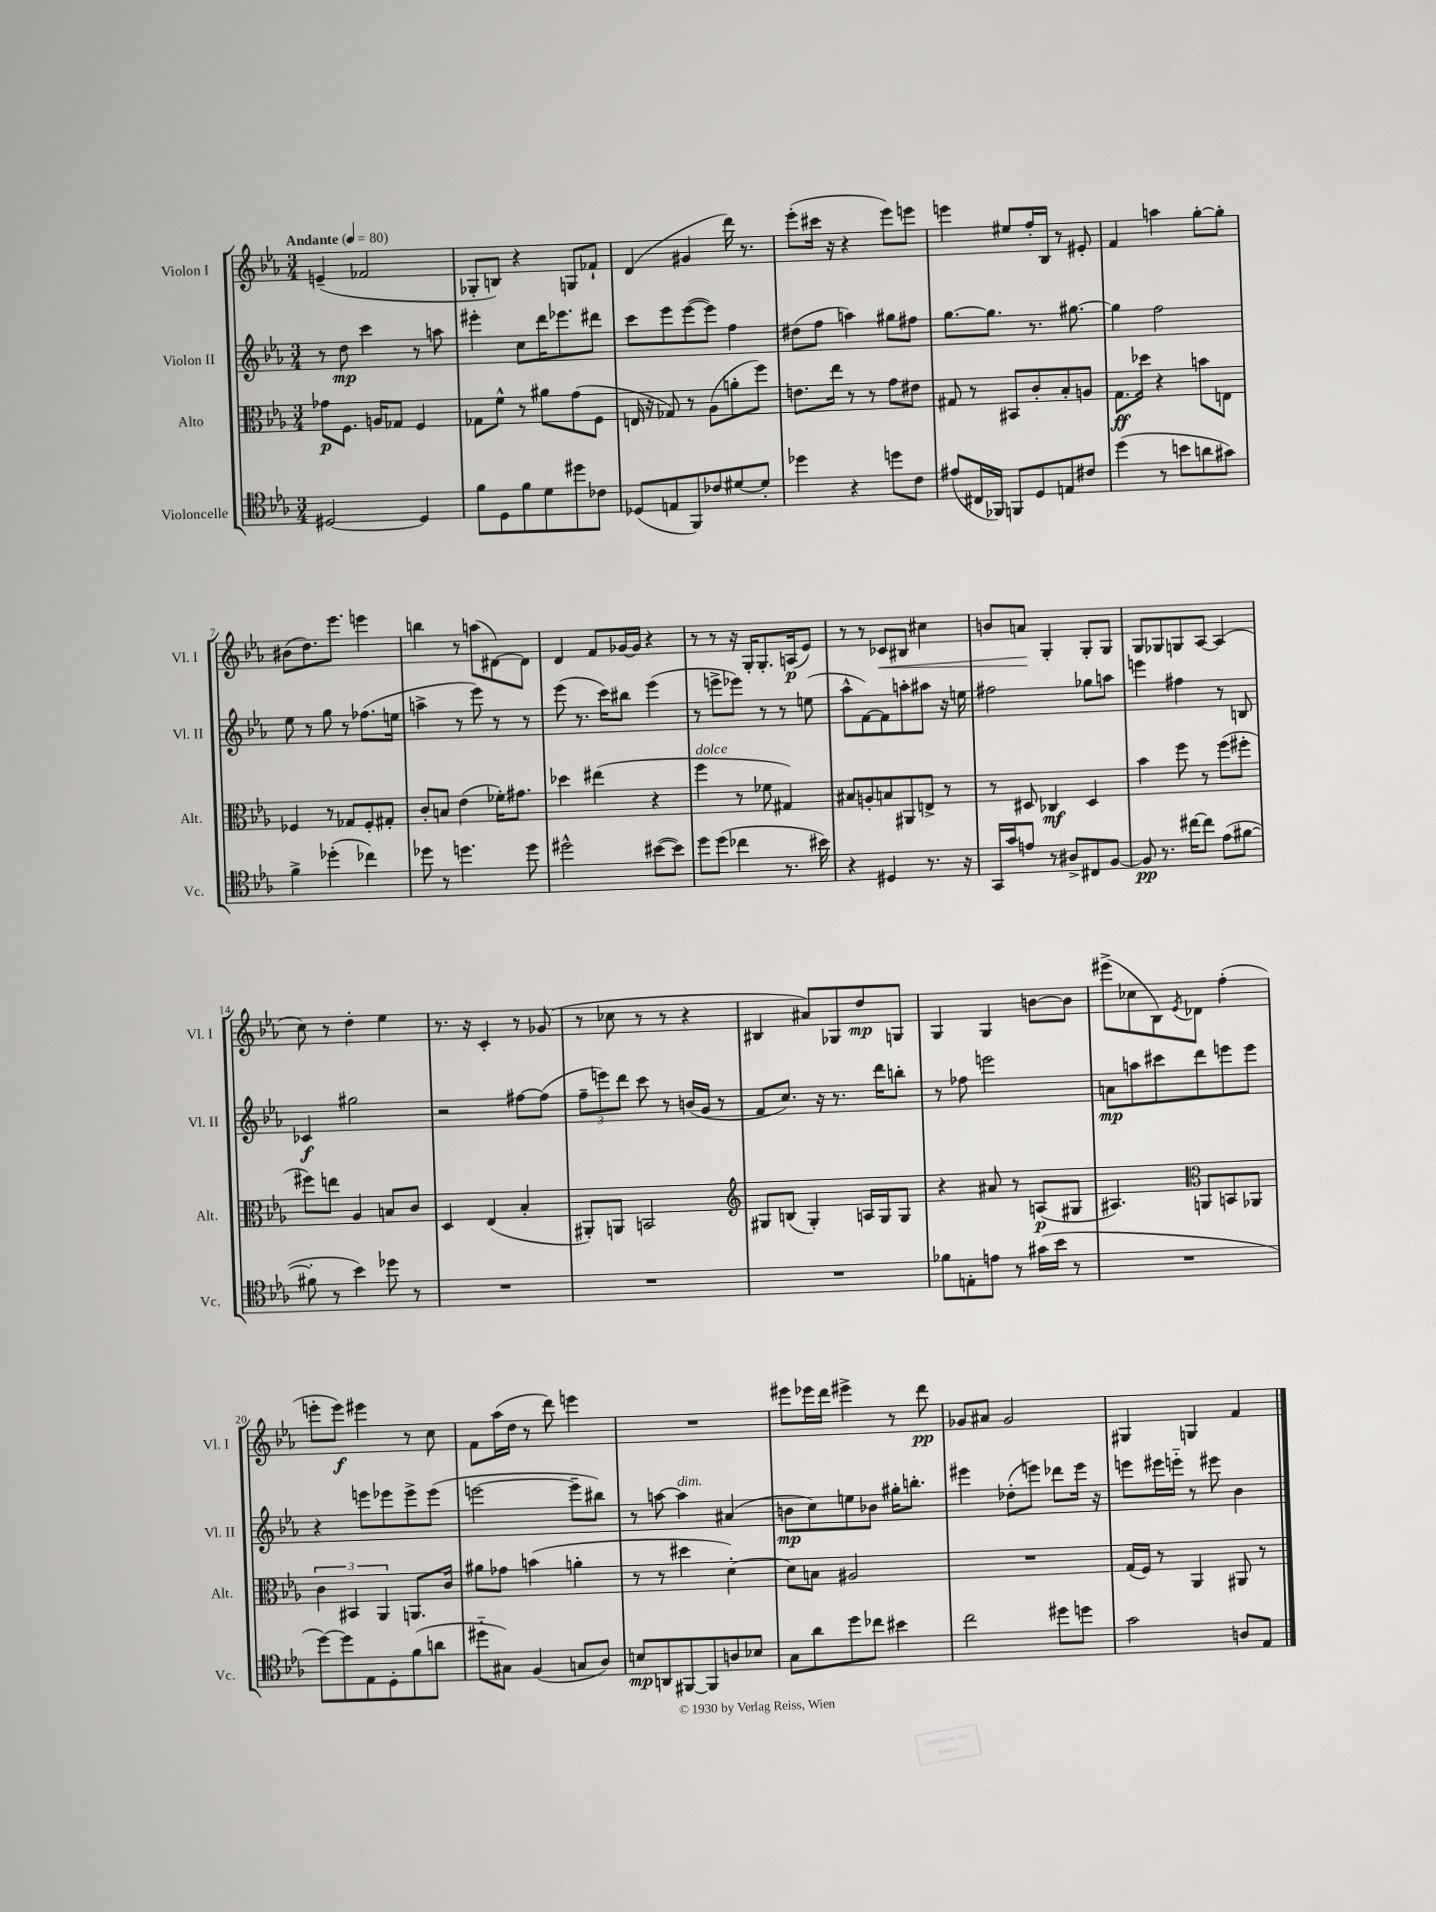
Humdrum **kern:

**kern	**dynam	**kern	**dynam	**kern	**dynam	**kern	**dynam
*part4	*part4	*part3	*part3	*part2	*part2	*part1	*part1
*staff4	*staff4	*staff3	*staff3	*staff2	*staff2	*staff1	*staff1
*I"Violoncelle	*	*I"Alto	*	*I"Violon II	*	*I"Violon I	*
*I'Vc.	*	*I'Alt.	*	*I'Vl. II	*	*I'Vl. I	*
*clefC4	*	*clefC3	*	*clefG2	*	*clefG2	*
*k[b-e-a-]	*	*k[b-e-a-]	*	*k[b-e-a-]	*	*k[b-e-a-]	*
*M3/4	*	*M3/4	*	*M3/4	*	*M3/4	*
*MM80	*	*MM80	*	*MM80	*	*MM80	*
=1	=1	=1	=1	=1	=1	=1	=1
!	!	!	!	!	!	!LO:TX:a:B:t=Andante	!
[2D#X/	.	8g-X\L	p	8r	.	(4en~/	.
.	.	8.F\J	.	8dd\	mp	.	.
.	.	.	.	4ccc\	.	2f-X/	.
.	.	16An/KL	.	.	.	.	.
.	.	8G-X/J	.	.	.	.	.
4D#/]	.	4F/	.	8r	.	.	.
.	.	.	.	8aan\	.	.	.
=2	=2	=2	=2	=2	=2	=2	=2
8f\L	.	8G-X\L	.	4eee#X'\	.	8G-X'/L	.
8D\	.	8f^^\J	.	.	.	8Bn/J)	.
8f\	.	8r	.	8cc\L	.	4r	.
8d\	.	8a#X\L	.	16ddd\K	.	.	.
.	.	.	.	8.eee-X\	.	.	.
8dd#X\	.	(8g\	.	.	.	8Gn/L	.
8c-X\J	.	8F\J	.	8ddd#X\J	.	8f-X`/J	.
=3	=3	=3	=3	=3	=3	=3	=3
(8D-X/L	.	16En/	.	8ccc\L	.	(4d/	.
.	.	16r	.	.	.	.	.
8En/	.	8G-X/)	.	8eee-\	.	.	.
8FF/)	.	8r	.	([8eee-\	.	4g#X/	.
8c-X/	.	(8A-\L	.	8eee-\J])	.	.	.
[8d#X/	.	8an'\	.	4ff\	.	16ddd\)	.
.	.	.	.	.	.	8.r	.
8d#'/J]	.	8ff\J)	.	.	.	.	.
=4	=4	=4	=4	=4	=4	=4	=4
4dd-X\	.	8.en\L	.	(8dd#X\L	.	(8eee-'\L	.
.	.	.	.	8ff\J	.	16ccc#X\Jk	.
.	.	16ee-\Jk	.	.	.	16r	.
4r	.	8r	.	4aan\)	.	4r	.
.	.	8r	.	.	.	.	.
8ddn\L	.	8g\L	.	8gg#X\L	.	8eee-\L)	.
8c\J	.	8e#X\J	.	8ff#X\J	.	8eeen\J	.
=5	=5	=5	=5	=5	=5	=5	=5
(8e#X/L	.	8G#X/	.	[8.gg\L	.	4eeen\	.
16C#X/L	.	8r	.	.	.	.	.
16FF-X/JJ)	.	.	.	8.gg\J]	.	.	.
8FFn/L	.	8BB#X/L	.	.	.	8ee#X/L	.
8D/	.	8c'/	.	8.r	.	16ff'/L	.
.	.	.	.	.	.	16B-/JJ	.
8En/	.	8B-'/	.	.	.	8r	.
.	.	.	.	[8.gg#X\	.	.	.
8c#X/J	.	8An/J	.	.	.	8e#X'/	.
=6	=6	=6	=6	=6	=6	=6	=6
(4dd\	.	8.G\L	ff	4gg#\]	.	4f/	.
.	.	16dd-X\Jk	.	.	.	.	.
8r	.	4r	.	2ff\	.	4aan\	.
8bn\L	.	.	.	.	.	.	.
8an\	.	8bn\L	.	.	.	[8gg'\L	.
8g#X\J)	.	8En\J	.	.	.	8gg'\J]	.
!!LO:LB:g=z
=7	=7	=7	=7	=7	=7	=7	=7
4f^\	.	4F-X/	.	8ee-\	.	(8b#X\L	.
.	.	.	.	8r	.	8.dd\)	.
(4dd-X'\	.	8r	.	8gg\	.	.	.
.	.	.	.	.	.	8.eee-\J	.
.	.	8G-X/L	.	8r	.	.	.
4cc-X\)	.	8F-'/	.	(8.ff-X\L	.	4eeen\	.
.	.	8G#X'/J	.	.	.	.	.
.	.	.	.	16een\Jk	.	.	.
=8	=8	=8	=8	=8	=8	=8	=8
8dd-X\	.	8c'/L	.	4aan^\	.	4bbn\	.
8r	.	8Bn/J	.	.	.	.	.
4.ddn\	.	(4e-\	.	8r	.	8r	.
.	.	.	.	8eee-\)	.	(8aan\L	.
.	.	16f-X'\KL)	.	8r	.	[8d#X\)	.
.	.	8.g#X\J	.	.	.	.	.
8dd\	.	.	.	8r	.	8d#\J]	.
=9	=9	=9	=9	=9	=9	=9	=9
2dd#X^^\	.	4dd-X\	.	(8eee-\	.	4d/	.
.	.	.	.	8.r	.	.	.
.	.	(4ee#X\	.	.	.	8f/L	.
.	.	.	.	16ccc\KL)	.	.	.
.	.	.	.	8bb#X\J	.	[16g-X/L	.
.	.	.	.	.	.	16g-/JJ]	.
([8b#X\L	.	4r	.	(4eee-\	.	4r	.
8b#\J])	.	.	.	.	.	.	.
=10	=10	=10	=10	=10	=10	=10	=10
!	!	!LO:TX:a:i:t=dolce	!	!	!	!	!
8dd\L	.	4ff\	.	8r	.	8r	.
(8dd\J	.	.	.	8eeen^\L	.	8r	.
4cc-X\	.	8r	.	8eee-X\J)	.	16r	.
.	.	.	.	.	.	16G'/KL	.
.	.	8f-X\	.	8r	.	8.G'/	.
8.r	.	4G#X/)	.	8r	.	.	.
.	.	.	.	.	.	(16An/k	p
.	.	.	.	(8een\	.	8e-/J)	.
16b#X\)	.	.	.	.	.	.	.
=11	=11	=11	=11	=11	=11	=11	=11
4r	.	8B#X/L	.	8aa-^^\L	.	8r	.
.	.	8An'/	.	[8f\)	.	8r	.
!	!	!	!	!	!	!	!LO:HP:b
4D#X/	.	8Bn/	.	8f\]	.	8c-X/L	<
.	.	8AA#X/	.	8aan'\	.	8B#X/J	.
8.r	.	8En^/J	.	8aa#X\J	.	4cc#X\	.
.	.	8r	.	16r	.	.	.
16r	.	.	.	16een\	.	.	.
=12	=12	=12	=12	=12	=12	=12	=12
16GG/LL	.	8r	.	2ff#X\	.	8bn/L	.
16g/J	.	.	.	.	.	.	.
8en/J	.	8D#X/	.	.	.	8an/J	.
8r	.	4C-X/	mf	.	.	4G'/	[
8A#X^/L	.	.	.	.	.	.	.
8C#X/	.	4D#/	.	8gg-X\L	.	8G'/L	.
[8F/J	.	.	.	8aan\J	.	8G/J	.
=13	=13	=13	=13	=13	=13	=13	=13
8F/]	pp	4b-\	.	4eeen\	.	8G/L	.
8.r	.	.	.	.	.	8G-X/	.
.	.	8ff\	.	4ff#X\	.	8Gn/	.
[16cc#X\KL	.	.	.	.	.	.	.
8cc#\J]	.	8r	.	.	.	[8A-/J	.
(8e-\L	.	(8ff\L	.	8r	.	(4A-/]	.
[8f#X\J	.	8ff#X'\J	.	8Bn/	.	.	.
!!LO:LB:g=z
=14	=14	=14	=14	=14	=14	=14	=14
8f#X'\]	.	8ff#X\L)	.	4c-X/	f	8cc\)	.
8r	.	8een\J	.	.	.	8r	.
4b-\)	.	4A-/	.	2gg#X\	.	4dd'\	.
8dd-X\	.	8Bn/L	.	.	.	4ee-\	.
8r	.	8c/J	.	.	.	.	.
=15	=15	=15	=15	=15	=15	=15	=15
2.r	.	4D/	.	2r	.	8.r	.
.	.	.	.	.	.	16r	.
.	.	(4E-/	.	.	.	4c'/	.
.	.	4B-'/	.	[8ff#X\L	.	8r	.
.	.	.	.	(8ff#\J]	.	(8g-X/	.
=16	=16	=16	=16	=16	=16	=16	=16
2.r	.	8AA#X'/L)	.	12ff~\L	.	8r	.
.	.	.	.	12eeen\)	.	.	.
.	.	8AAn/J	.	.	.	8cc-X\	.
.	.	.	.	12ddd\J	.	.	.
.	.	2BBn/	.	8ccc\	.	8r	.
.	.	.	.	8r	.	8r	.
.	.	.	.	(16bn/LL	.	4r	.
.	.	.	.	16g/JJ	.	.	.
.	.	.	.	8r	.	.	.
=17	=17	=17	=17	=17	=17	=17	=17
*	*	*clefG2	*	*	*	*	*
2.r	.	8G#X/L	.	8f/L	.	4B#X/	.
.	.	(8Bn/J	.	8.cc/J)	.	.	.
.	.	4G#'/)	.	.	.	8a#X/L)	.
.	.	.	.	16r	.	.	.
.	.	.	.	8.r	.	8G-X/	.
.	.	16An/LL	.	.	.	8dd/	mp
.	.	16G#/J	.	16ddd\KL	.	.	.
.	.	8G#/J	.	8bbn'\J	.	8Gn/J	.
=18	=18	=18	=18	=18	=18	=18	=18
8f-X\L	.	4r	.	8r	.	4G/	.
8En'\	.	.	.	8ff-X\	.	.	.
8en\J	.	8a#X/	.	2eeen\	.	4G/	.
8r	.	8r	.	.	.	.	.
(16g#X\LL	.	(8An/L	p	.	.	[8bn\L	.
16b-\JJ	.	.	.	.	.	.	.
8r	.	8G#X/J	.	.	.	8b\J]	.
=19	=19	=19	=19	=19	=19	=19	=19
2.r	.	4.A#X/)	.	8an\L	mp	(8eee#X^\L	.
.	.	.	.	8aan\	.	8cc-X\	.
.	.	.	.	8ccc#X\	.	8B-\)	.
*	*	*clefC3	*	*	*	*	*
.	.	.	.	.	.	8qe-/	.
.	.	8AAn/L	.	8ddd\	.	8d-X\J	.
.	.	8BBn/	.	8eeen\	.	(4ff'\	.
.	.	8AA-X/J	.	8eee\J	.	.	.
!!LO:LB:g=z
=20	=20	=20	=20	=20	=20	=20	=20
[8dd\L)	.	6c\	.	4r	.	8eeen'\L	.
8dd\]	.	.	.	.	.	8eee\J)	f
.	.	6BB#X/	.	.	.	.	.
8E-\	.	.	.	8eeen\L	.	4eee#X\	.
.	.	6AA-/	.	.	.	.	.
8D'\	.	.	.	8eee-X\	.	.	.
(8f\	.	8.AAn/L	.	8eee-^\	.	8r	.
8an\J	.	.	.	(8eee-\J	.	8cc\	.
.	.	16c/Jk	.	.	.	.	.
=21	=21	=21	=21	=21	=21	=21	=21
8dd#X\L	.	8a#X\L	.	[2eeen\	.	8f\L	.
8G#X\J)	.	8g-X\J	.	.	.	(16aa-\L	.
.	.	.	.	.	.	16dd\JJ	.
(4F/	.	(4bn\	.	.	.	8r	.
.	.	.	.	.	.	8ddd\)	.
8Gn/L	.	4an'\	.	8eee~\L]	.	4eeen\	.
8A-/J)	.	.	.	8bb#X\J)	.	.	.
=22	=22	=22	=22	=22	=22	=22	=22
8Bn/L	mp	8r	.	8r	.	2.r	.
8AAn/	.	8r	.	[8aan\	.	.	.
!	!	!	!	!LO:TX:a:i:t=dim.	!	!	!
[8FF#X/	.	4dd#X\	.	4aa\]	.	.	.
8FF#/]	.	.	.	.	.	.	.
8An/	.	[4d'\)	.	(4a#X/	.	.	.
8B-X/J	.	.	.	.	.	.	.
=23	=23	=23	=23	=23	=23	=23	=23
8G\L	.	8d\L]	.	8bn\L	mp	8eee#X\L	.
8a-\	.	8Bn\J	.	8cc\)	.	16eee-X\L	.
.	.	.	.	.	.	16ddd\JJ	.
8dd\	.	2A#X/	.	8een\	.	4eee#X^\	.
8cc-X\J	.	.	.	8b-X\J	.	.	.
4b#X\	.	.	.	16gg#X'\KL	.	8r	.
.	.	.	.	8.bbn'\J	.	.	.
.	.	.	.	.	.	8ddd\	pp
=24	=24	=24	=24	=24	=24	=24	=24
2cc\	.	2.r	.	4eee#X\	.	8g-X/L	.
.	.	.	.	.	.	8a#X/J	.
.	.	.	.	(8dd-X'\L	.	2g-/	.
.	.	.	.	8eeen\J)	.	.	.
8dd#X\L	.	.	.	8ddd-X\L	.	.	.
8ddn\J	.	.	.	16eee\Jk	.	.	.
.	.	.	.	16r	.	.	.
=25	=25	=25	=25	=25	=25	=25	=25
2g\	.	(16G/LL	.	8eeen\L	.	4G#X/	.
.	.	16F/JJ)	.	.	.	.	.
.	.	8r	.	16eee#X\L	.	.	.
.	.	.	.	16eeen\JJ	.	.	.
.	.	4AA-/	.	8r	.	4Gn/	.
.	.	.	.	8eee#X\	.	.	.
8An/L	.	8AA#X/	.	4b-\	.	4f/	.
8E-/J	.	8r	.	.	.	.	.
==	==	==	==	==	==	==	==
*-	*-	*-	*-	*-	*-	*-	*-
